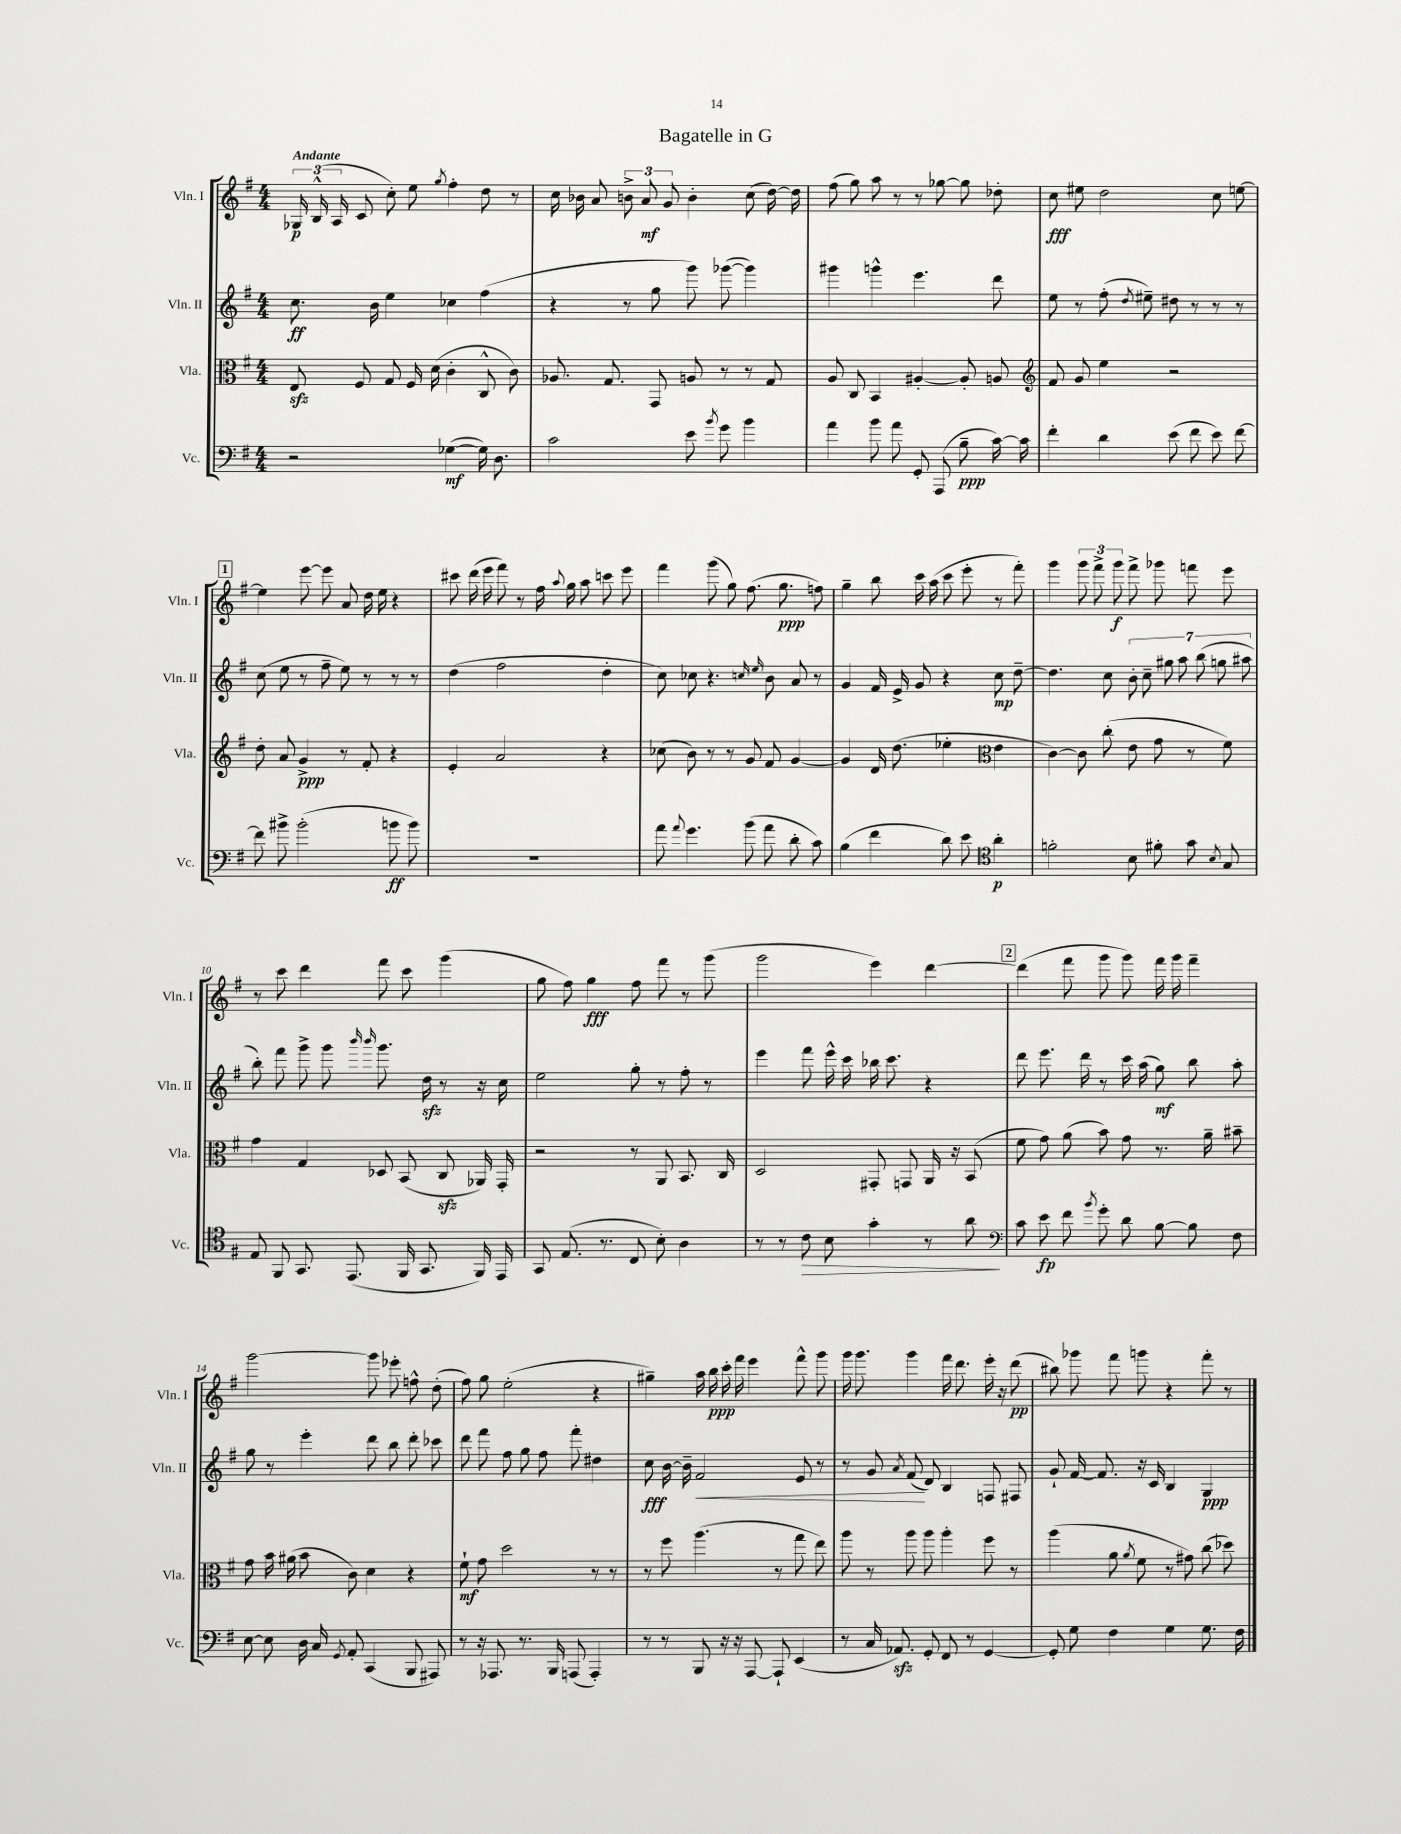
\header { title = "Bagatelle in G" }
<<
\new StaffGroup <<
\new Staff = "s0" \with { instrumentName = "Vln. I" shortInstrumentName = "Vln. I" } {
    \clef treble \key g \major \numericTimeSignature \time 4/4 \tempo "Andante"
    \autoBeamOff \tuplet 3/2 { ges16\p b16-^( a16 } c'8 c''8-.) e''8 \acciaccatura { g''8 } fis''4-. d''8 r8 |
    c''16 bes'16 a'8 \tuplet 3/2 { b'8-> a'8\mf g'8 } b'4-. c''8( d''16~) d''16 |
    fis''8( g''8) a''8 r8 r8 ges''8~ ges''8 des''8-. |
    c''8\fff eis''8 d''2 c''8 e''8~ |
    \mark \markup { \box "1" } e''4 e'''8~ e'''8 a'8 d''16 e''16 r4 |
    cis'''8 d'''16( e'''16 fis'''8) r8 fis''16 \appoggiatura { a''8 } g''16 a''8 c'''8 e'''8 |
    fis'''4 g'''8( g''8) fis''8.( g''8.\ppp f''8) |
    g''4-- b''8 c'''16 a''16( c'''8 e'''8-. r8 fis'''8-.) |
    g'''4 \tuplet 3/2 { g'''8 fis'''8-> g'''8\f } fis'''8-> ges'''8 f'''8 e'''8 |
    r8 c'''8 d'''4 fis'''8 c'''8 g'''4( |
    g''8 fis''8) g''4\fff fis''8 fis'''8 r8 g'''8( |
    g'''2 e'''4) d'''4~ |
    \mark \markup { \box "2" } d'''4( fis'''8 g'''8 g'''8) fis'''16 g'''16 fis'''4-- |
    g'''2~ g'''8 ees'''8-. f''8-^ d''8-.( |
    fis''8) g''8 e''2-.( r4 |
    gis''4--) a''16 b''16\ppp c'''16-. fis'''16 e'''4 fis'''8-^ g'''8 |
    g'''16 g'''8. g'''4 fis'''16 d'''8. e'''16-. r16 d'''8\pp( |
    bis''8) ges'''8 fis'''8 g'''8 r4 fis'''8-. r8 \bar "|." |
}
\new Staff = "s1" \with { instrumentName = "Vln. II" shortInstrumentName = "Vln. II" } {
    \clef treble \key g \major \numericTimeSignature \time 4/4
    \autoBeamOff c''8.\ff b'16 e''4 ces''4 fis''4( |
    r4 r8 g''8 g'''8) ges'''8~( ges'''4) |
    gis'''4 g'''4-^ e'''4. d'''8 |
    e''8 r8 fis''8-.( \acciaccatura { d''8 } eis''8--) dis''8 r8 r8 r8 |
    \mark \markup { \box "1" } c''8( e''8 r8 fis''8-- e''8) r8 r8 r8 |
    d''4( fis''2 d''4-. |
    c''8) ces''8 r4. \grace { c''16 e''16 } b'8 a'8 r8 |
    g'4 fis'16 e'16-> g'8 r4 c''8\mp d''8~-- |
    d''4. c''8 \tuplet 7/4 { b'8-. c''8-- gis''8 a''8 b''8( g''8 ais''8 } |
    b''8-.) fis'''8 g'''8-> g'''8 \grace { b'''16 b'''16 } g'''8. d''16\sfz r8 r16 c''16 |
    e''2 g''8-. r8 fis''8-. r8 |
    e'''4 fis'''8 e'''16-^ c'''16 bes''16 c'''8. r4 |
    \mark \markup { \box "2" } d'''8 e'''8. d'''16 r8 c'''16 a''16( g''8\mf) b''8 a''8-. |
    g''8 r8 e'''4-. d'''8 b''8 d'''8-. ces'''8 |
    d'''8 fis'''8 fis''8 g''8 fis''8 fis'''8-. dis''4 |
    c''8\fff b'16~ b'16-- fis'2\< e'8 r8 |
    r8 g'8 \acciaccatura { a'8 } fis'8\!( d'8) b4 f8 fis8 |
    g'8-! fis'16~ fis'8. r16 c'16 b4 g4\ppp \bar "|." |
}
\new Staff = "s2" \with { instrumentName = "Vla." shortInstrumentName = "Vla." } {
    \clef alto \key g \major \numericTimeSignature \time 4/4
    \autoBeamOff e8\sfz fis8 g8 fis16 d'16( c'4-. c8-^ c'8) |
    aes8. g8. g,8 a8 r8 r8 g8 |
    a8 c8 b,4 ais4~-. ais8-. a8 |
    \clef treble fis'8 g'8 e''4 r2 |
    \mark \markup { \box "1" } d''8-. a'8 g'4->\ppp r8 fis'8-. r4 |
    e'4-. a'2 r4 |
    ces''8( b'8) r8 r8 g'8 fis'8 g'4~ |
    g'4 d'16 d''8.( ees''4-. \clef alto e'4 |
    c'4~) c'8 c''8-.( e'8 g'8 r8 fis'8) |
    g'4 g4 des8 b,8( c8\sfz aes,16) g,16-. |
    r2 r8 a,8 b,8. c16 |
    d2 gis,8-. g,8 a,16 r16 b,8( |
    \mark \markup { \box "2" } fis'8 g'8) a'8( b'8) g'8 r8. a'16-- bis'8-- |
    g'8 b'16 ais'16( b'8 c'8) d'4 r4 |
    fis'8-!\mf g'8 d''2 r8 r8 |
    r8 fis''8 a''4.( r8 g''8 e''8) |
    a''8 r8 a''8 a''8 a''4-. fis''8 r8 |
    a''4( a'8 \acciaccatura { a'8 } fis'8 r8 gis'8) c''8( des''8) \bar "|." |
}
\new Staff = "s3" \with { instrumentName = "Vc." shortInstrumentName = "Vc." } {
    \clef bass \key g \major \numericTimeSignature \time 4/4
    \autoBeamOff r2 ges4~\mf( ges16) d8. |
    c'2 e'8 \acciaccatura { b'8 } g'8 b'4 |
    a'4 b'8 a'8 g,8-. a,,8( b8--\ppp c'16~) c'16 |
    fis'4-. d'4 e'8( fis'8 e'8) fis'8~ |
    \mark \markup { \box "1" } fis'8 bis'8-> bis'2-.( b'8\ff b'8) |
    R1 |
    a'8 \appoggiatura { a'8 } g'4. b'8( a'8 d'8-. c'8) |
    b4( fis'4 d'8) e'8 \clef tenor a'4-.\p |
    f'2-. b8 fis'8-. g'8 \acciaccatura { b8 } g8 |
    e8 fis,8 g,8. e,8.( fis,16 g,8. fis,16) e,16 |
    g,8 e8.( r8. c8 b8-.) a4 |
    r8 r8 c'8\> b8 g'4-. r8 a'8\! |
    \mark \markup { \box "2" } \clef bass c'8 e'8\fp fis'8 \acciaccatura { b'8 } g'8-. d'8 b8~ b8 fis8 |
    e8~ e8 d16 c16 \acciaccatura { g,8 } a,8-. c,4( b,,8 ais,,8) |
    r8 r16 aes,,8. r8. b,,16 a,,8( a,,4-.) |
    r8 r8 b,,8 r16 r16 a,,8~ a,,8-! e,4( |
    r8 c16 aes,8.\sfz) g,8-. fis,8 r8 g,4~ |
    g,8-. g8 fis4 g4 g8. fis16 \bar "|." |
}
>>
>>
